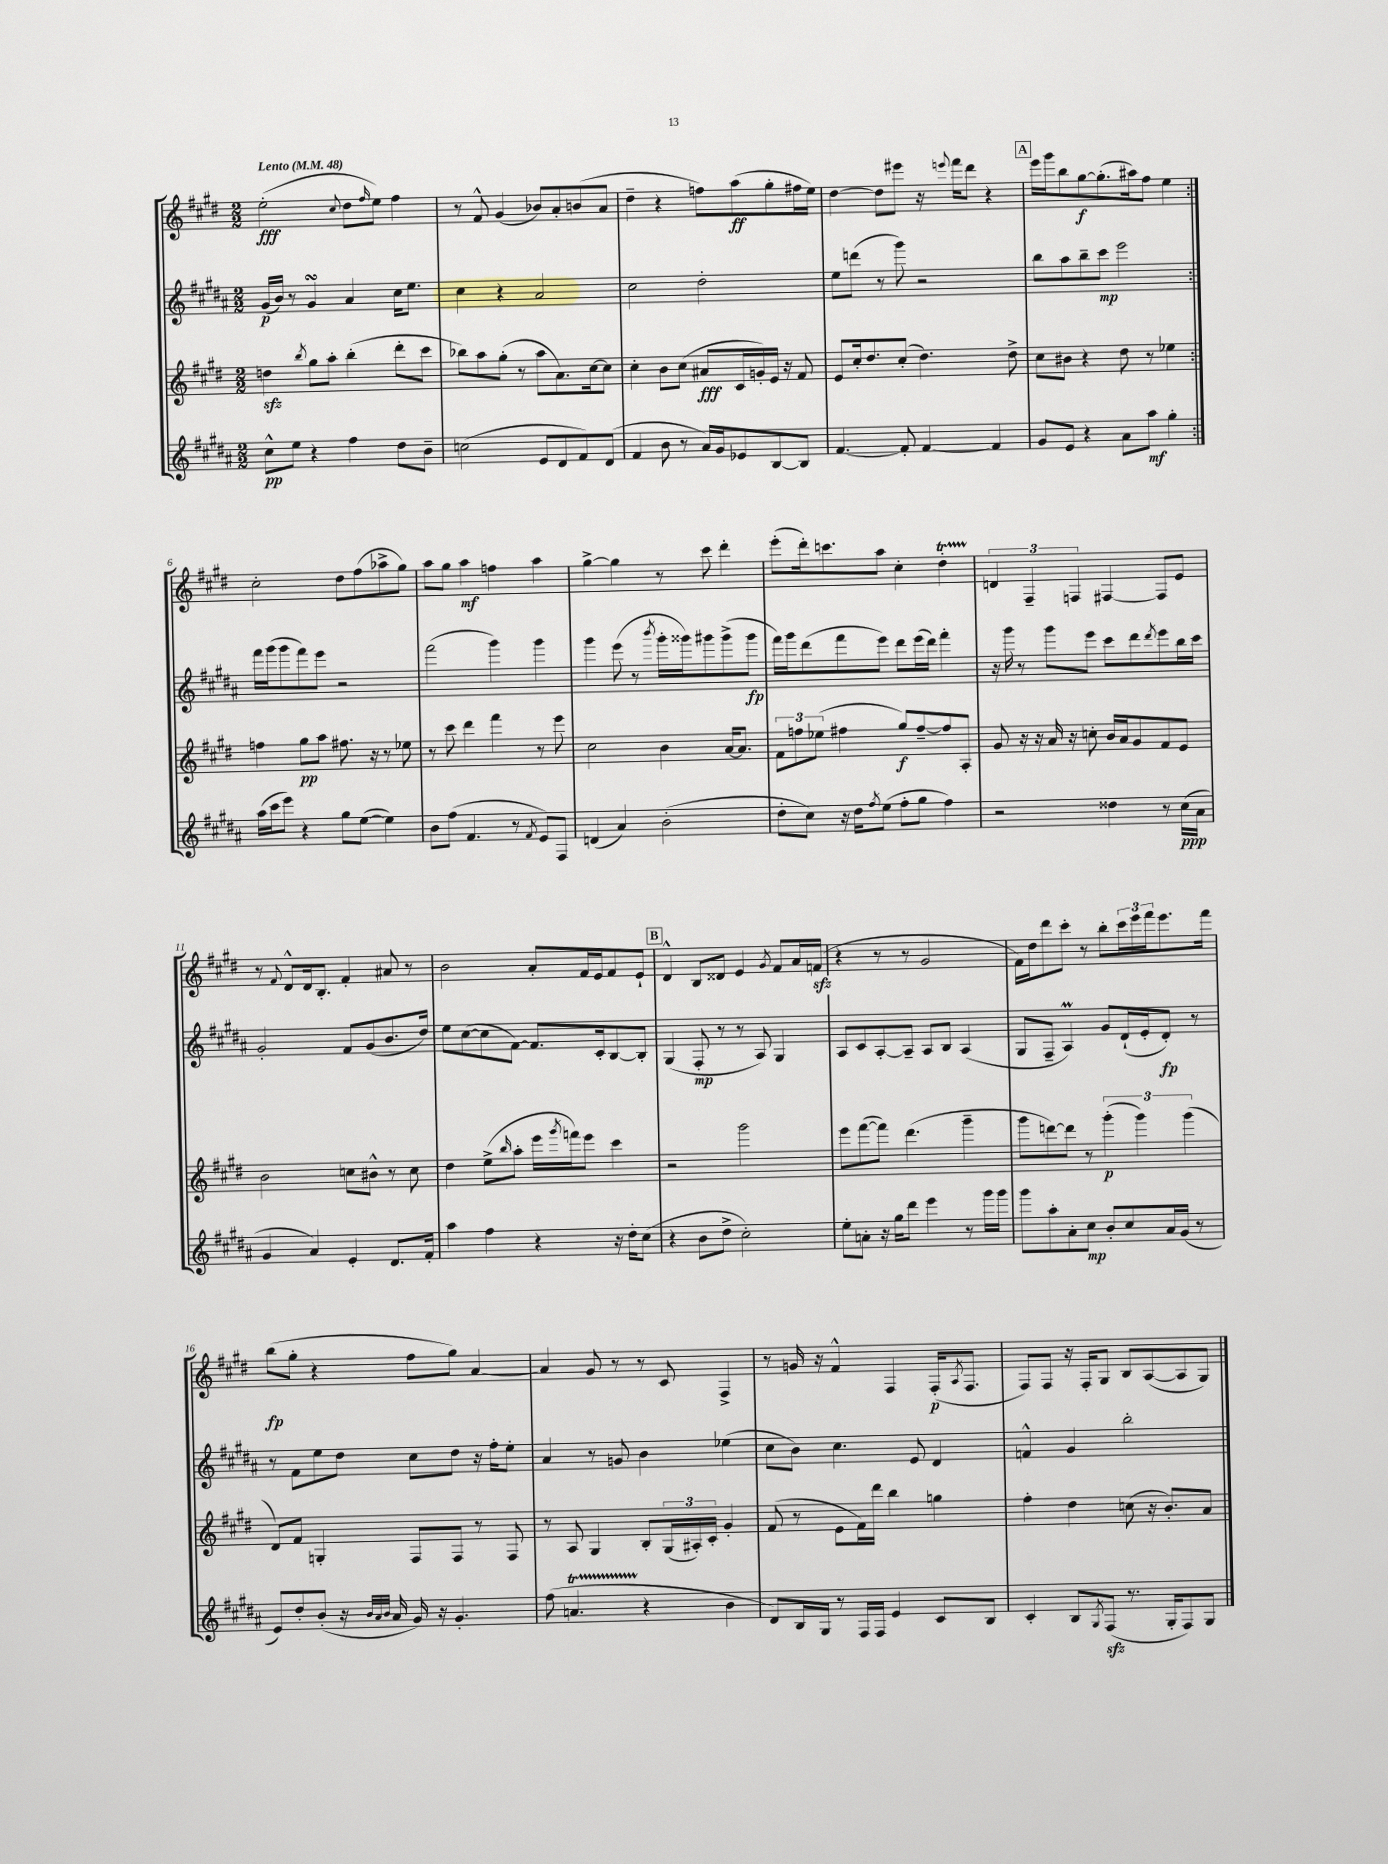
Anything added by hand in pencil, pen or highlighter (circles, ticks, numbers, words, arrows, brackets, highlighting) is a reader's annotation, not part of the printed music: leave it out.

**kern	**dynam	**kern	**dynam	**kern	**dynam	**kern	**dynam
*part4	*part4	*part3	*part3	*part2	*part2	*part1	*part1
*staff4	*staff4	*staff3	*staff3	*staff2	*staff2	*staff1	*staff1
*clefG2	*	*clefG2	*	*clefG2	*	*clefG2	*
*k[f#c#g#d#a#]	*	*k[f#c#g#d#]	*	*k[f#c#g#d#a#]	*	*k[f#c#g#d#]	*
*M2/2	*	*M2/2	*	*M2/2	*	*M2/2	*
*MM48	*	*MM48	*	*MM48	*	*MM48	*
=1	=1	=1	=1	=1	=1	=1	=1
!	!	!	!	!	!	!LO:TX:a:B:t=Lento	!
8cc#^^\L	pp	4ddnzz\	.	(16g#/LL	p	(2ee'\	fff
.	.	.	.	16b/JJ)	.	.	.
8ee\J	.	.	.	8r	.	.	.
.	.	8qbb/	.	.	.	.	.
4r	.	8gg#\L	.	4g#sSSS/	.	.	.
.	.	8aa'\J	.	.	.	.	.
.	.	.	.	.	.	8qqcc#/	.
4ff#\	.	(4bb'\	.	4a#/	.	8dd#\L	.
.	.	.	.	.	.	16qqff#/	.
.	.	.	.	.	.	8ee\J)	.
8dd#\L	.	8ddd#'\L	.	16cc#\KL	.	4ff#\	.
.	.	.	.	8.ee\J	.	.	.
8b~\J	.	8ccc#\J	.	.	.	.	.
=2	=2	=2	=2	=2	=2	=2	=2
(2ccn\	.	8bb-X\L)	.	4cc#\	.	8r	.
.	.	8aa\	.	.	.	8f#^^/	.
.	.	(8gg#'\J	.	4r	.	(4g#/	.
.	.	8r	.	.	.	.	.
8e/L	.	8aa\L	.	2a#/	.	8b-X/L)	.
8d#/	.	8.a\)	.	.	.	8a'/	.
8f#/)	.	.	.	.	.	(8bn/	.
.	.	[16cc#\k	.	.	.	.	.
(8d#/J	.	8cc#\J]	.	.	.	8a/J	.
=3	=3	=3	=3	=3	=3	=3	=3
4f#/	.	4cc#'\	.	2cc#\	.	4dd#~\	.
8b\	.	8b\L	.	.	.	4r	.
8r	.	(8cc#\J	.	.	.	.	.
16a#/LL)	.	8a#X/L	fff	2dd#'\	.	8ffn\L)	.
16g#/J	.	.	.	.	.	.	.
8e-X/	.	16c#/L	.	.	.	(8aa\	ff
.	.	16gn'/)	.	.	.	.	.
[8B/	.	16e/JJ	.	.	.	8gg#'\	.
.	.	16r	.	.	.	.	.
8B/J]	.	8f#/	.	.	.	16ff#X\L	.
.	.	.	.	.	.	16ee\JJ)	.
=4	=4	=4	=4	=4	=4	=4	=4
[4.f#/	.	8e/L	.	8ee\L	.	[4dd#\	.
.	.	16cc#'/k	.	(8dddn\J	.	.	.
.	.	8.dd#/	.	.	.	.	.
.	.	.	.	8r	.	8dd#\L]	.
8f#'/]	.	(8cc#'/J	.	8ggg#\)	.	8eee#X\J	.
[4f#/	.	4.dd#\)	.	2r	.	16r	.
.	.	.	.	.	.	8qqeeen/	.
.	.	.	.	.	.	16fff#\KL	.
.	.	.	.	.	.	8ddd#\J	.
4f#/]	.	.	.	.	.	4r	.
.	.	8dd#^\	.	.	.	.	.
!!LO:REH:place=s1:t=A
=5	=5	=5	=5	=5	=5	=5	=5
8g#/L	.	8cc#\L	.	8bb\L	.	16eee\LL	.
.	.	.	.	.	.	16ggg#\J	.
8e/J	.	8b#X\J	.	8aa#\	.	8bb\	.
4r	.	4r	.	8bb~\	.	[8gg#\	f
.	.	.	.	8ccc#\J	mp	(8.gg#'\]	.
8a#\L	.	8dd#\	.	2eee\	.	.	.
.	.	.	.	.	.	16aa#X\k)	.
8aa#\J	mf	8r	.	.	.	8ff#\J	.
4gg#'\	.	4ee-X\	.	.	.	4ee\	.
!!LO:LB:g=z
=6:|!	=6:|!	=6:|!	=6:|!	=6:|!	=6:|!	=6:|!	=6:|!
(16aa#\LL	.	4ffn\	.	16fff#\LL	.	2cc#'\	.
16ccc#\J	.	.	.	(16ggg#\J	.	.	.
8eee\J)	.	.	.	8ggg#\	.	.	.
4r	.	8gg#\L	pp	8fff#\)	.	.	.
.	.	8aa\J	.	8eee\J	.	.	.
8gg#\L	.	8.ff#X\	.	2r	.	8dd#\L	.
([8ee\J	.	.	.	.	.	(8ff#\	.
.	.	16r	.	.	.	.	.
4ee\])	.	8r	.	.	.	8aa-X^\	.
.	.	8ee-X\	.	.	.	8gg#\J)	.
=7	=7	=7	=7	=7	=7	=7	=7
8b\L	.	8r	.	(2fff#\	.	8aa\L	.
(8ff#\J	.	8ccc#\	.	.	.	8gg#\J	.
4.f#/	.	4ddd#\	.	.	.	4aa\	mf
.	.	4fff#\	.	4ggg#\)	.	4ffn\	.
8r	.	.	.	.	.	.	.
8qf#/	.	.	.	.	.	.	.
8e/L)	.	8r	.	4ggg#\	.	4aa\	.
8F#/J	.	8eee\	.	.	.	.	.
=8	=8	=8	=8	=8	=8	=8	=8
(4dn/	.	2cc#\	.	4ggg#\	.	[4gg#^\	.
4a#/)	.	.	.	(8eee\	.	4gg#\]	.
.	.	.	.	8r	.	.	.
.	.	.	.	8qbbb/	.	.	.
(2b'\	.	4b\	.	16ggg#'\LL	.	8r	.
.	.	.	.	16ggg##X\J)	.	.	.
.	.	.	.	8ggg#X\	.	8ccc#\	.
.	.	[16a/KL	.	(8ggg#^\	.	4ddd#'\	.
.	.	8.a/J]	.	.	.	.	.
.	.	.	.	8ggg#\J	fp	.	.
=9	=9	=9	=9	=9	=9	=9	=9
8dd#'\L	.	12f#\L	.	16fff#\LL)	.	(8eee'\L	.
.	.	.	.	16ggg#\J	.	.	.
.	.	12ffn\	.	.	.	.	.
8cc#\J)	.	.	.	(8ddd#\	.	16ddd#'\k)	.
.	.	(12ee-X\J	.	.	.	.	.
.	.	.	.	.	.	8.cccn\	.
16r	.	4ff#X\	.	8fff#\	.	.	.
16dd#\KL	.	.	.	.	.	.	.
8qff#/	.	.	.	.	.	.	.
(8ee\J	.	.	.	8eee\J)	.	8aa\J	.
8ff#'\L	.	8gg#/L)	f	8ddd#\L	.	4cc#'\	.
8gg#\J	.	[8ff#~/	.	(16eee\L	.	.	.
.	.	.	.	16ddd#\JJ)	.	.	.
4ff#\)	.	8ff#/]	.	4fff#'\	.	4dd#t'\	.
.	.	8A'/J	.	.	.	.	.
=10	=10	=10	=10	=10	=10	=10	=10
2r	.	8g#/	.	16r	.	6dn/	.
.	.	.	.	16ggg#\	.	.	.
.	.	16r	.	8r	.	.	.
.	.	.	.	.	.	6F#~/	.
.	.	16r	.	.	.	.	.
.	.	16a/	.	8ggg#\L	.	.	.
.	.	16r	.	.	.	.	.
.	.	.	.	.	.	6Fn/	.
.	.	8ccn'\	.	8eee\J	.	.	.
4dd##X\	.	16b/LL	.	8ccc#\L	.	[4F#X/	.
.	.	16a/J	.	.	.	.	.
.	.	8g#/	.	8ddd#\	.	.	.
.	.	.	.	8qddd#/	.	.	.
8r	.	8f#/	.	8eee\	.	8F#/L]	.
(16cc#\LL	ppp	8e/J	.	16bb\L	.	8e/J	.
16a#\JJ	.	.	.	16ccc#\JJ	.	.	.
!!LO:LB:g=z
=11	=11	=11	=11	=11	=11	=11	=11
4g#/	.	2b\	.	2g#'/	.	8r	.
.	.	.	.	.	.	8qqf#/	.
.	.	.	.	.	.	8d#^^/L	.
4a#/)	.	.	.	.	.	16d#/k	.
.	.	.	.	.	.	8.B'/J	.
4e'/	.	8ccn\L	.	8f#/L	.	4f#'/	.
.	.	8b#X^^\J	.	(8g#/	.	.	.
8.d#/L	.	8r	.	8.b/	.	8a#X/	.
.	.	8cc\	.	.	.	8r	.
16f#'/Jk	.	.	.	16dd#/Jk)	.	.	.
=12	=12	=12	=12	=12	=12	=12	=12
4aa#\	.	4dd#\	.	8ee\L	.	2b\	.
.	.	.	.	([8cc#\	.	.	.
4ff#\	.	(8ee^\L	.	8cc#\]	.	.	.
.	.	16qqbb/	.	.	.	.	.
.	.	8aa'\J	.	[8f#\J)	.	.	.
4r	.	16eee\LL	.	8.f#/L]	.	8a'/L	.
.	.	8qggg#/	.	.	.	.	.
.	.	16fffn\J)	.	.	.	.	.
.	.	8eee\J	.	.	.	16f#/L	.
.	.	.	.	16c#'/k	.	16e/J	.
16r	.	4ccc#\	.	[8B/	.	8f#/	.
16dd#'\KL	.	.	.	.	.	.	.
(8cc#\J	.	.	.	8B'/J]	.	8e`/J	.
!!LO:REH:place=s1:t=B
=13	=13	=13	=13	=13	=13	=13	=13
4r	.	2r	.	(4G#/	.	4d#^^/	.
8b\L	.	.	.	8F#'/	mp	8B/L	.
8dd#^\J	.	.	.	8r	.	8d##X/J	.
2cc#'\)	.	2ggg#\	.	8r	.	4e/	.
.	.	.	.	8A#/)	.	.	.
.	.	.	.	.	.	8qg#/	.
.	.	.	.	4G#/	.	8f#/L	.
.	.	.	.	.	.	16a/L	.
.	.	.	.	.	.	(16fnzz/JJ	.
=14	=14	=14	=14	=14	=14	=14	=14
8ee'\L	.	8eee\L	.	8A#/L	.	4r	.
8an'\J	.	([8fff#\	.	8c#/	.	.	.
16r	.	8fff#\J])	.	[8A#'/	.	8r	.
16gg#\KL	.	.	.	.	.	.	.
8ddd#\J	.	(4.ddd#\	.	8A#~/J]	.	8r	.
4eee\	.	.	.	8A#/L	.	2g#/	.
.	.	.	.	8B/J	.	.	.
8r	.	4ggg#~\	.	(4A#/	.	.	.
16ggg#\LL	.	.	.	.	.	.	.
16ggg#\JJ	.	.	.	.	.	.	.
=15	=15	=15	=15	=15	=15	=15	=15
8ggg#\L	.	8ggg#\L	.	8G#/L	.	16f#\LL)	.
.	.	.	.	.	.	16dd#\J	.
8aa#'\	.	[8dddn\)	.	8F#~/J	.	8ddd#\	.
8a#'\	.	8ddd\J]	.	4A#m/)	.	8ccc#'\J	.
8cc#\J	mp	8r	.	.	.	8r	.
8b'/L	.	(6ggg#'\	p	8g#/L	.	8bb'\L	.
8cc#/	.	.	.	(16d#`/L	.	24ccc#\L	.
.	.	6ggg#\)	.	.	.	24eee\	.
.	.	.	.	16e'/J	.	.	.
.	.	.	.	.	.	24fff#\J	.
16a#/L	.	.	.	8d#'/J)	fp	8.eee\	.
(16g#/JJ	.	.	.	.	.	.	.
.	.	(6ggg#\	.	.	.	.	.
8r	.	.	.	8r	.	.	.
.	.	.	.	.	.	16fff#\Jk	.
!!LO:LB:g=z
=16	=16	=16	=16	=16	=16	=16	=16
8e/L)	.	8d#/L)	.	8r	.	(8bb\L	fp
8dd#'/	.	8f#/J	.	8f#\L	.	8gg#'\J	.
(8b'/J	.	4Gn'/	.	8ee\	.	4r	.
16r	.	.	.	8dd#\J	.	.	.
32qqb/LLL	.	.	.	.	.	.	.
32qqa#/	.	.	.	.	.	.	.
32qqb/JJJ	.	.	.	.	.	.	.
16a#/	.	.	.	.	.	.	.
16g#/)	.	8F#/L	.	8cc#\L	.	8ff#\L	.
16r	.	.	.	.	.	.	.
4.g#'/	.	8F#/J	.	8dd#\J	.	8gg#\J)	.
.	.	8r	.	16r	.	[4a/	.
.	.	.	.	16ff#'\KL	.	.	.
.	.	8F#/	.	8ee'\J	.	.	.
=17	=17	=17	=17	=17	=17	=17	=17
(8ff#\	.	8r	.	4a#/	.	4a/]	.
4.anT/	.	8A/	.	.	.	.	.
.	.	4G#/	.	8r	.	8g#/	.
.	.	.	.	8gn/	.	8r	.
4r	.	8B'/L	.	4b\	.	8r	.
.	.	(24G#/L	.	.	.	8c#/	.
.	.	24A#X'/)	.	.	.	.	.
.	.	24c#'/JJ	.	.	.	.	.
4b\	.	4g#'/	.	(4ee-X\	.	4F#^/	.
=18	=18	=18	=18	=18	=18	=18	=18
8d#/L)	.	(8f#/	.	8cc#\L	.	8r	.
16B/L	.	8r	.	8b\J)	.	16gn/	.
16G#/JJ	.	.	.	.	.	16r	.
8r	.	8e\L	.	4.cc#\	.	4f#^^/	.
16F#/LL	.	16f#\L)	.	.	.	.	.
16F#/JJ	.	16ddd#\JJ	.	.	.	.	.
4e/	.	4bb\	.	.	.	4F#/	.
.	.	.	.	8e/	.	.	.
8c#/L	.	4ggn\	.	4d#/	.	(16F#'/KL	p
.	.	.	.	.	.	8qA/	.
.	.	.	.	.	.	8.F#/J	.
8B/J	.	.	.	.	.	.	.
=19	=19	=19	=19	=19	=19	=19	=19
4c#'/	.	4ff#'\	.	4fn^^/	.	8F#/L)	.
.	.	.	.	.	.	8F#/J	.
8B/L	.	4dd#\	.	4g#/	.	16r	.
.	.	.	.	.	.	16F#'/KL	.
8qG#/	.	.	.	.	.	.	.
(8F#zz/J	.	.	.	.	.	8G#/J	.
8.r	.	(8ccn\	.	2bb'\	.	8B/L	.
.	.	16r	.	.	.	([8A/	.
16G#'/KL	.	8.b'/L)	.	.	.	.	.
8F#/)	.	.	.	.	.	8A/]	.
8G#/J	.	8a/J	.	.	.	8G#/J)	.
==	==	==	==	==	==	==	==
*-	*-	*-	*-	*-	*-	*-	*-
